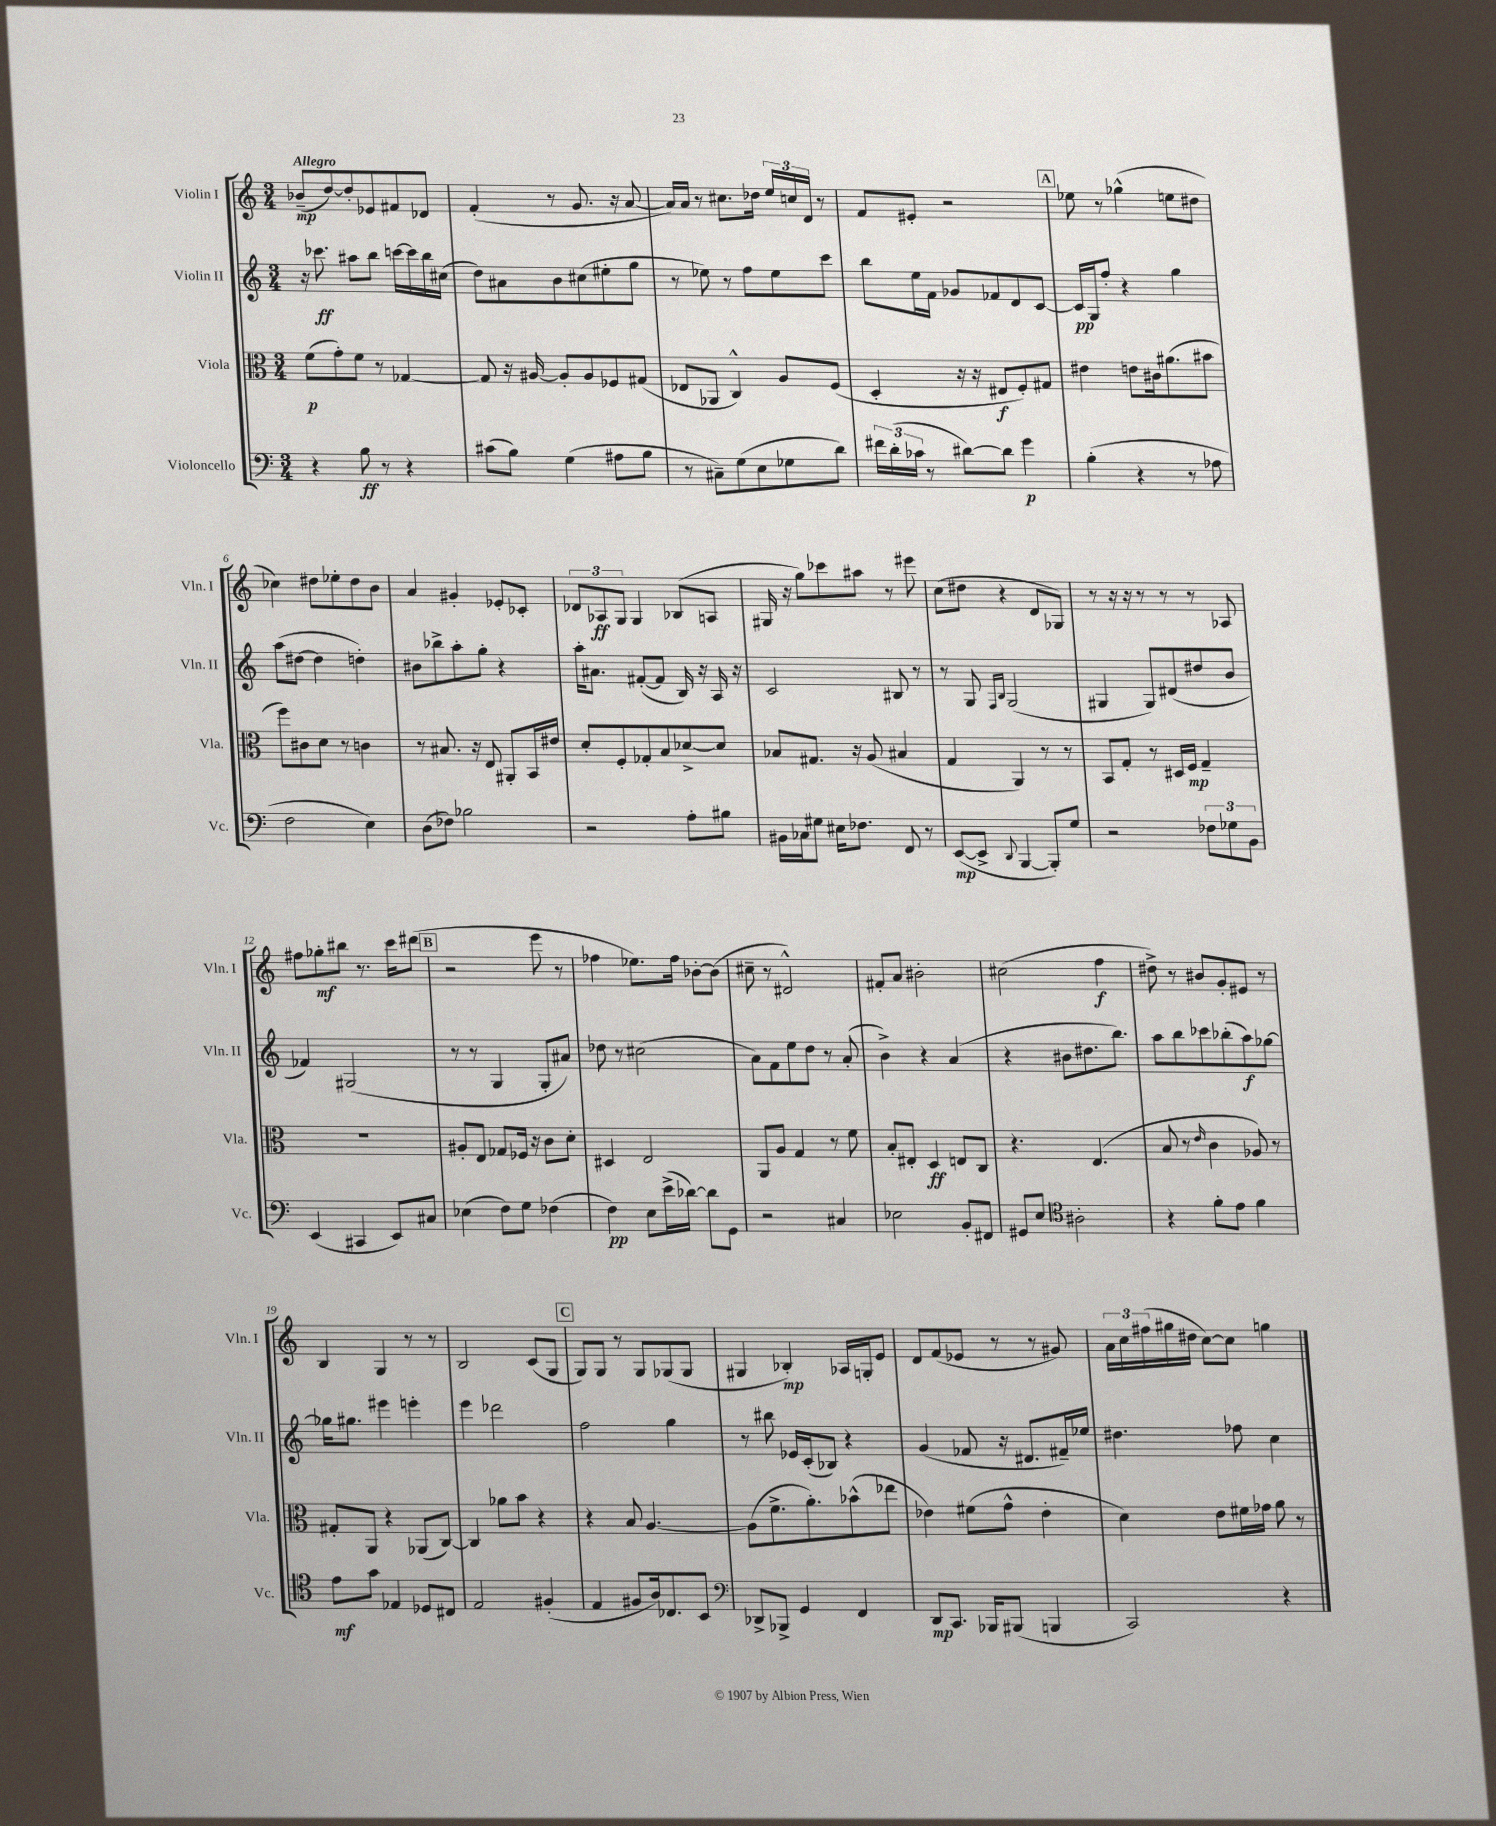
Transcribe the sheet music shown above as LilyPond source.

<<
\new StaffGroup <<
\new Staff = "s0" \with { instrumentName = "Violin I" shortInstrumentName = "Vln. I" } {
    \clef treble \key c \major \numericTimeSignature \time 3/4 \tempo "Allegro"
    bes'8--\mp( d''8~) d''8-. ees'8 fis'8 des'8 |
    f'4-.( r8 g'8. r16 a'8~ |
    a'16) a'16 r8 cis''8. des''16 \tuplet 3/2 { e''16 c''16 d'16 } r8 |
    f'8 eis'8-. r2 |
    \mark \markup { \box "A" } ees''8 r8 ges''4-^( e''8 dis''8 |
    ces''4) dis''8 ees''8-. dis''8 b'8 |
    a'4 gis'4-. ees'8-. ces'8-. |
    \tuplet 3/2 { des'8 aes8\ff g8 } g4 bes8( a8 |
    gis16 r16 g''8) ces'''8 ais''8 r8 eis'''8 |
    c''8( dis''8 r4 d'8 ges8) |
    r8 r16 r16 r8 r8 r8 aes8 |
    fis''8 ges''8-.\mf bis''8 r8. c'''16 dis'''8( |
    \mark \markup { \box "B" } r2 e'''8 r8 |
    fes''4 ees''8.) fes''16 bes'8~-. bes'8( |
    cis''8-- r8 dis'2-^) |
    fis'8-. a'8 bis'2-. |
    cis''2( f''4\f |
    dis''8->) r8 bis'8 g'8-. eis'8 r8 |
    b4 g4 r8 r8 |
    b2 c'8( g8 |
    \mark \markup { \box "C" } g8) g8 r8 g8 ges8( ges8 |
    gis4 bes4-.\mp) aes16 g16-. e'8 |
    d'8 f'8( ees'8 r8 r8 gis'8) |
    \tuplet 3/2 { a'16 c''16 fis''16( } gis''16 dis''16 c''8~) c''8 g''4 \bar "|." |
}
\new Staff = "s1" \with { instrumentName = "Violin II" shortInstrumentName = "Vln. II" } {
    \clef treble \key c \major \numericTimeSignature \time 3/4
    r16 ces'''8.\ff ais''8 b''8 c'''16~ c'''16 b''16 cis''16( |
    d''8) ais'8 b'8 cis''8( eis''8-. g''8 |
    r8 ees''8) r8 f''8 ees''8 c'''8 |
    b''8 e''16 f'16 ges'8 fes'8 d'8 c'8~ |
    \mark \markup { \box "A" } c'16\pp g16 f''8-. r4 g''4 |
    a''8( dis''8~ dis''4 d''4-.) |
    bis'8 bes''8-> a''8-. g''8-. r4 |
    a''16-. ais'8. fis'8~-.( fis'8 b16) r16 a16 r16 |
    c'2 bis8 r8 |
    r8 g8 \grace { f16 b16 } g2( |
    gis4 gis8) dis'8( dis''8 b'8 |
    fes'4) gis2( |
    \mark \markup { \box "B" } r8 r8 g4 g8-. ais'8) |
    des''8 r8 cis''2( |
    a'8) f'8 e''8 d''8 r8 a'8-.( |
    b'4->) r4 a'4( |
    r4 bis'8 dis''8. b''8.) |
    a''8 b''8 ces'''8 bes''8-.( a''8\f) ges''8~ |
    ges''16 gis''8. eis'''4 e'''4-. |
    e'''4 des'''2 |
    \mark \markup { \box "C" } f''2 g''4 |
    r8 bis''8 ees'16 c'16-.( bes8) r4 |
    g'4( fes'8 r16 dis'8. fis'16--) ees''16 |
    dis''4. fes''8 c''4 \bar "|." |
}
\new Staff = "s2" \with { instrumentName = "Viola" shortInstrumentName = "Vla." } {
    \clef alto \key c \major \numericTimeSignature \time 3/4
    f'8\p( g'8-.) f'8 r8 ges4~ |
    ges8 r16 ais16~ ais8-. ais8 fes8 gis8( |
    ees8 aes,8 c4-^) a8 f8( |
    d4-. r16 r16 eis8\f f8-.) gis8 |
    \mark \markup { \box "A" } eis'4 e'8 cis'16 ais'8.( bis'8 |
    f''8) cis'8 d'8 r8 c'4 |
    r8 bis8. r16 e8 ais,8-. b,16 eis'16 |
    d'8-. f8-. ges8-. b8 des'8~-> des'8 |
    bes8 gis8. r16 a8( bis4 |
    g4 a,4) r8 r8 |
    b,8 g8-. r8 dis16 f16\mp g4-- |
    R2. |
    \mark \markup { \box "B" } ais8-. e8 ges8 fes16 r16 c'8 d'8-. |
    dis4 e2 |
    a,8 a8 g4 r8 f'8 |
    b8-. eis8-. d4\ff e8 c8 |
    r4. e4.( |
    b8 r8 \grace { e'16 } c'4 aes8) r8 |
    gis8-. a,8 r4 aes,8( c8~) |
    c4 aes'8 b'8 r4 |
    \mark \markup { \box "C" } r4 b8 a4.~ |
    a8( f'8.-> a'8.-.) bes'8-^( ees''8 |
    ees'4) fis'8( g'8-^ ees'4-. |
    d'4) e'8 fis'16 ges'16 a'8 r8 \bar "|." |
}
\new Staff = "s3" \with { instrumentName = "Violoncello" shortInstrumentName = "Vc." } {
    \clef bass \key c \major \numericTimeSignature \time 3/4
    r4 b8\ff r8 r4 |
    cis'8( b8) g4( ais8 b8 |
    r8 cis8--) g8( e8 ges8 d'8) |
    \tuplet 3/2 { fis'16 d'16-.( ces'16 } r8 dis'8~) dis'8 g'4\p |
    \mark \markup { \box "A" } b4-.( r4 r8 aes8 |
    f2 e4) |
    d8( fes8) bes2 |
    r2 a8-. bis8 |
    bis,16 ces16 gis8 eis16 fes8. f,8 r8 |
    e,8~\mp( e,8-> \appoggiatura { d,8 } b,,4~ b,,8-.) g8 |
    r2 \tuplet 3/2 { fes8 ges8 b,8 } |
    e,4( cis,4 e,8) cis8 |
    \mark \markup { \box "B" } ees4( f8) g8 fes4( |
    f4\pp) e8 e'16->( des'16~) des'8 g,8 |
    r2 cis4 |
    ees2 b,8-. fis,8 |
    gis,8 e8 \clef tenor ais2-. |
    r4 f'8-. e'8 f'4 |
    e'8\mf g'8 ees4 des8 cis8 |
    e2 fis4-.( |
    \mark \markup { \box "C" } e4 fis8 a16) ces8. b,8 |
    \clef bass des,8-> bes,,8-> g,4 f,4 |
    d,8\mp c,8. bes,,16 bis,,8( b,,4 |
    c,2) r4 \bar "|." |
}
>>
>>
